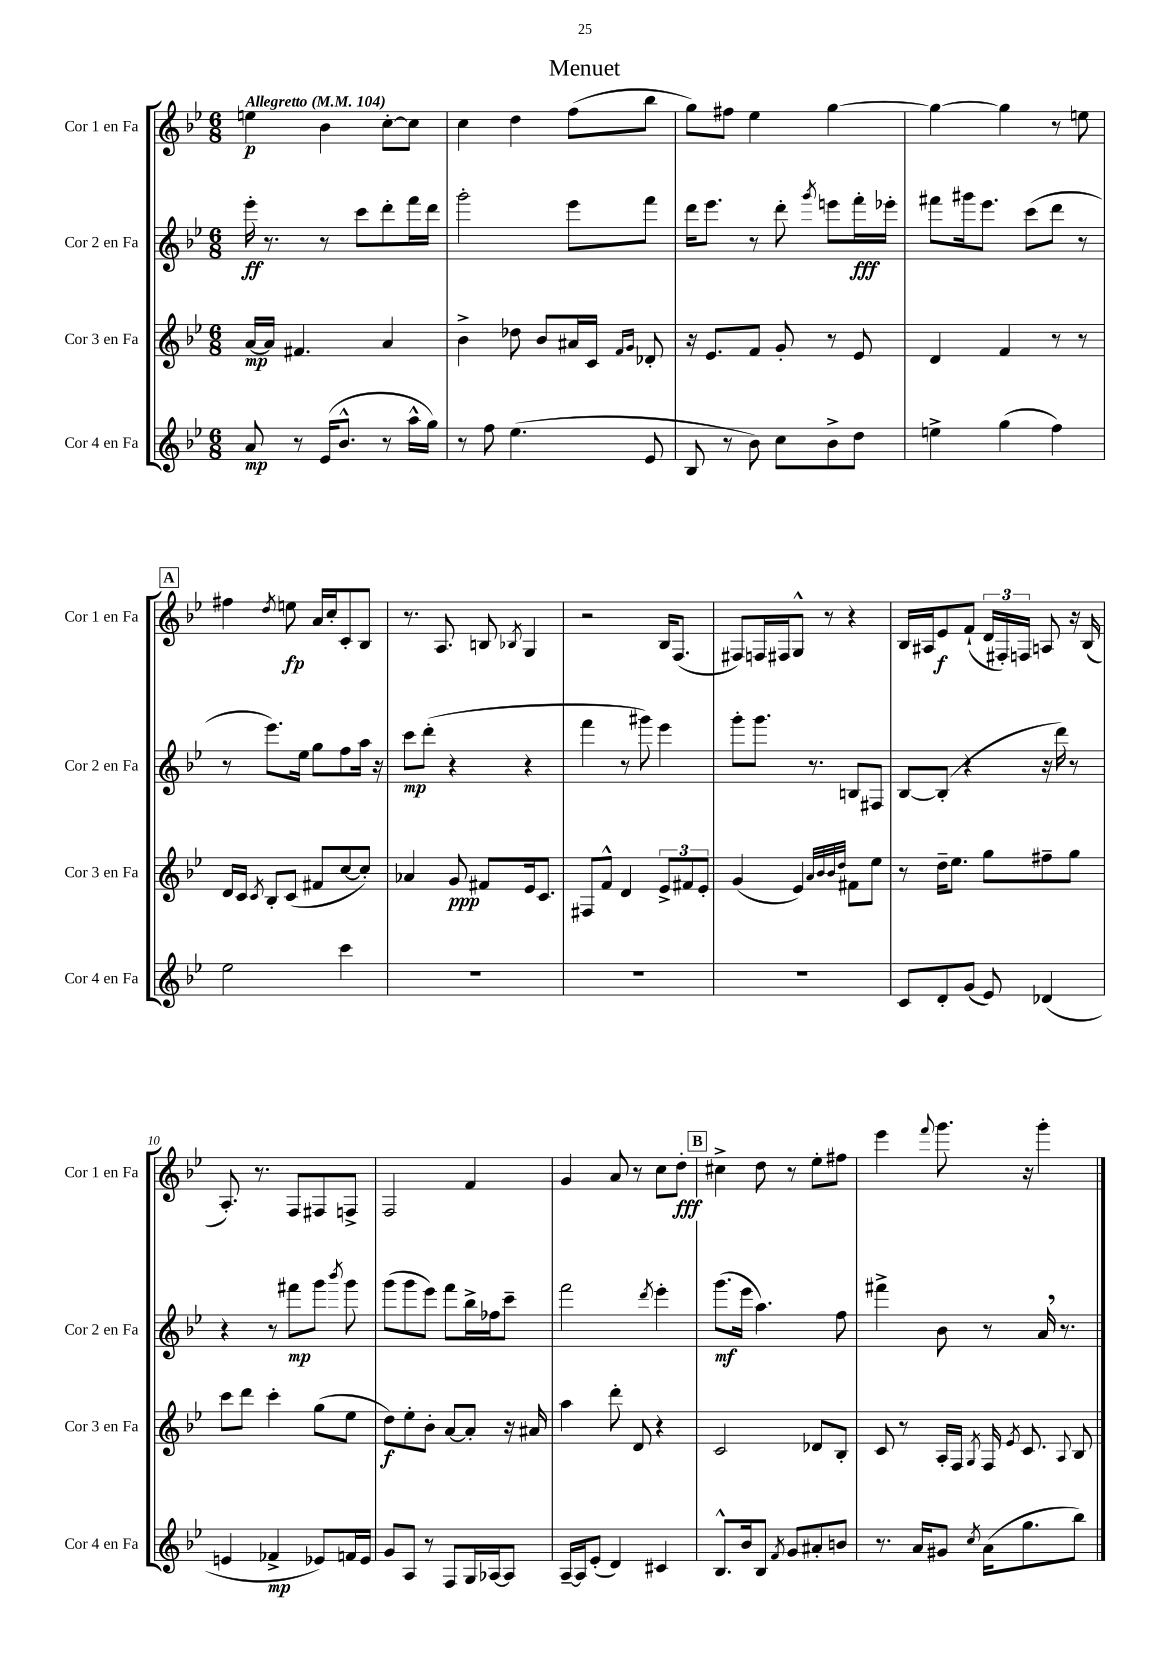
\header { title = "Menuet" }
<<
\new StaffGroup <<
\new Staff = "s0" \with { instrumentName = "Cor 1 en Fa" shortInstrumentName = "Cor 1 en Fa" } {
    \clef treble \key bes \major \numericTimeSignature \time 6/8 \tempo "Allegretto" 4 = 104
    \autoBeamOff e''4\p bes'4 c''8[~-. c''8] |
    c''4 d''4 f''8[( bes''8] |
    g''8[) fis''8] ees''4 g''4~ |
    g''4~ g''4 r8 e''8 |
    \mark \markup { \box "A" } fis''4 \acciaccatura { d''8 } e''8\fp a'16[ c''16-. c'8-. bes8] |
    r8. a8. b8 \acciaccatura { bes8 } g4 |
    r2 bes16[ f8.]( |
    fis8[) f16 fis16 g8]-^ r8 r4 |
    bes16[ ais16 ees'8\f f'8]-!( \tuplet 3/2 { d'16[ fis16-.) f16] } a8 r16 bes16( |
    a8.-.) r8. f8[ fis8 f8]-> |
    f2 f'4 |
    g'4 a'8 r8 c''8[ d''8]-.\fff |
    \mark \markup { \box "B" } cis''4-> d''8 r8 ees''8[-. fis''8] |
    ees'''4 \appoggiatura { f'''8 } g'''8. r16 g'''4-. \bar "|." |
}
\new Staff = "s1" \with { instrumentName = "Cor 2 en Fa" shortInstrumentName = "Cor 2 en Fa" } {
    \clef treble \key bes \major \numericTimeSignature \time 6/8
    \autoBeamOff ees'''16-.\ff r8. r8 c'''8[ d'''8-. f'''16 d'''16] |
    g'''2-. ees'''8[ f'''8] |
    d'''16[ ees'''8.] r8 d'''8-. \acciaccatura { g'''8 } e'''8[ f'''16-.\fff ees'''16]-. |
    fis'''8[ gis'''16 ees'''8.] c'''8[( d'''8] r8 |
    \mark \markup { \box "A" } r8 ees'''8.[) ees''16] g''8[ f''8 a''16] r16 |
    c'''8[\mp d'''8]-.( r4 r4 |
    f'''4 r8 gis'''8) ees'''4 |
    g'''8[-. g'''8.] r8. b8[ fis8] |
    bes8[~ bes8]-.( r4 r16 d'''16) r8 |
    r4 r8 fis'''8[\mp g'''8] \acciaccatura { bes'''8 } g'''8 |
    g'''8[( g'''8 ees'''8]) f'''8[ bes''16-> fes''16 c'''8]-- |
    f'''2 \acciaccatura { d'''8 } ees'''4-. |
    \mark \markup { \box "B" } g'''8.[\mf( ees'''16] a''4.) f''8 |
    fis'''4-> bes'8 r8 a'16 \breathe r8. \bar "|." |
}
\new Staff = "s2" \with { instrumentName = "Cor 3 en Fa" shortInstrumentName = "Cor 3 en Fa" } {
    \clef treble \key bes \major \numericTimeSignature \time 6/8
    \autoBeamOff a'16[~\mp a'16] fis'4. a'4 |
    bes'4-> des''8 bes'8[ ais'16 c'16] \grace { f'16[ g'16] } des'8-. |
    r16 ees'8.[ f'8] g'8-. r8 ees'8 |
    d'4 f'4 r8 r8 |
    \mark \markup { \box "A" } d'16[ c'16] \acciaccatura { c'8 } bes8[-. c'8]( fis'8[ c''8~ c''8]-.) |
    aes'4 g'8\ppp fis'8[ ees'16 c'8.] |
    fis8[ f'8]-^ d'4 \tuplet 3/2 { ees'8[-> fis'8 ees'8]-. } |
    g'4( ees'4) \grace { a'32[ bes'32 bes'32 d''32] } fis'8[ ees''8] |
    r8 d''16[-- ees''8.] g''8[ fis''8-- g''8] |
    c'''8[ d'''8] c'''4-. g''8[( ees''8] |
    d''8[\f) ees''8-. bes'8]-. a'8[~ a'8]-. r16 ais'16 |
    a''4 d'''8-. d'8 r4 |
    \mark \markup { \box "B" } c'2 des'8[ bes8]-. |
    c'8 r8 a16[-. f16] \acciaccatura { g8 } f16 \acciaccatura { ees'8 } c'8. \appoggiatura { a8 } bes8 \bar "|." |
}
\new Staff = "s3" \with { instrumentName = "Cor 4 en Fa" shortInstrumentName = "Cor 4 en Fa" } {
    \clef treble \key bes \major \numericTimeSignature \time 6/8
    \autoBeamOff a'8\mp r8 ees'16[( bes'8.]-^ r8 a''16[-^ g''16]) |
    r8 f''8 ees''4.( ees'8 |
    bes8 r8 bes'8) c''8[ bes'8-> d''8] |
    e''4-> g''4( f''4) |
    \mark \markup { \box "A" } ees''2 c'''4 |
    R2. |
    R2. |
    R2. |
    c'8[ d'8-. g'8]( ees'8) des'4( |
    e'4 fes'4->\mp ees'8[) f'16 ees'16] |
    g'8[ a8] r8 f8[ g16 aes16~ aes8] |
    a16[~-- a16 ees'8]-.( d'4) cis'4 |
    \mark \markup { \box "B" } bes8.[-^ bes'16 bes8] \acciaccatura { f'8 } g'8[ ais'8-. b'8] |
    r8. a'16[ gis'8] \acciaccatura { c''8 } a'16[( g''8. bes''8]) \bar "|." |
}
>>
>>
